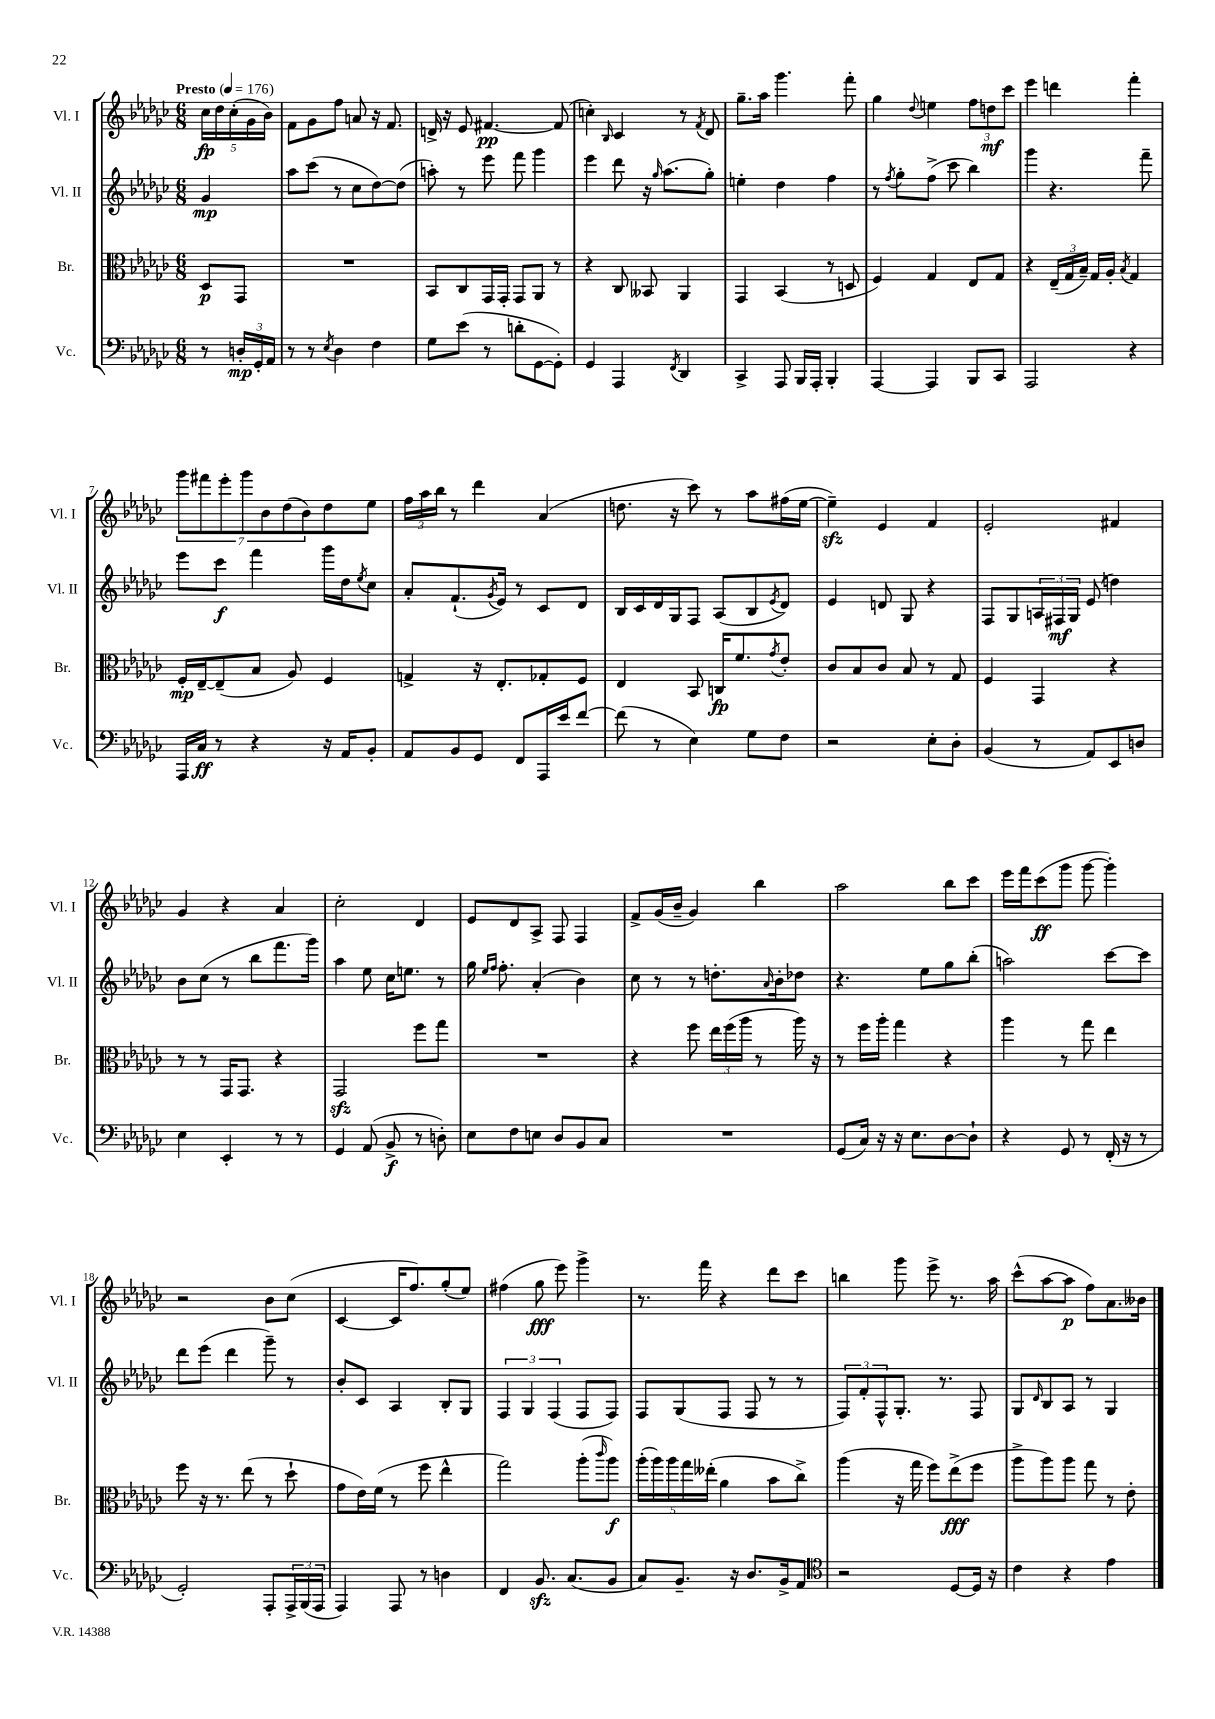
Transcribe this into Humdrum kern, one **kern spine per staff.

**kern	**dynam	**kern	**dynam	**kern	**dynam	**kern	**dynam
*part4	*part4	*part3	*part3	*part2	*part2	*part1	*part1
*staff4	*staff4	*staff3	*staff3	*staff2	*staff2	*staff1	*staff1
*I"Vc.	*	*I"Br.	*	*I"Vl. II	*	*I"Vl. I	*
*I'Vc.	*	*I'Br.	*	*I'Vl. II	*	*I'Vl. I	*
*clefF4	*	*clefC3	*	*clefG2	*	*clefG2	*
*k[b-e-a-d-g-c-]	*	*k[b-e-a-d-g-c-]	*	*k[b-e-a-d-g-c-]	*	*k[b-e-a-d-g-c-]	*
*M6/8	*	*M6/8	*	*M6/8	*	*M6/8	*
*MM176	*	*MM176	*	*MM176	*	*MM176	*
=	=	=	=	=	=	=	=
!	!	!	!	!	!	!LO:TX:a:B:t=Presto	!
8r	.	8D-/L	p	4g-/	mp	20cc-\LL	fp
.	.	.	.	.	.	20dd-\	.
.	.	.	.	.	.	(20cc-'\	.
24Dn'/LL	mp	8GG-/J	.	.	.	.	.
.	.	.	.	.	.	20g-\	.
24GG-'/	.	.	.	.	.	.	.
.	.	.	.	.	.	20b-\JJ)	.
24AA-/JJ	.	.	.	.	.	.	.
=1	=1	=1	=1	=1	=1	=1	=1
8r	.	2.r	.	8aa-\L	.	8f\L	.
8r	.	.	.	(8ccc-\J	.	8g-\	.
8qE-/	.	.	.	.	.	.	.
4D-\	.	.	.	8r	.	8ff\J	.
.	.	.	.	8cc-\L	.	8an/	.
4F\	.	.	.	[8dd-\)	.	16r	.
.	.	.	.	.	.	8.f/	.
.	.	.	.	(8dd-\J]	.	.	.
=2	=2	=2	=2	=2	=2	=2	=2
8G-\L	.	8BB-/L	.	8aan'\)	.	16dn^/	.
.	.	.	.	.	.	16r	.
(8e-\J	.	8C-/	.	8r	.	8e-/	.
8r	.	16GG-/L	.	8eee-\	.	[4.f#X/	pp
.	.	16GG-'/JJ	.	.	.	.	.
8dn'\L	.	8GG-/L	.	8fff\	.	.	.
[8GG-\	.	8AA-/J	.	4ggg-\	.	.	.
8GG-'\J])	.	8r	.	.	.	(8f#/]	.
=3	=3	=3	=3	=3	=3	=3	=3
4GG-/	.	4r	.	4eee-\	.	4ccn'\)	.
.	.	.	.	.	.	16qqB-/	.
4AAA-/	.	8C-/	.	8ddd-\	.	4c-/	.
.	.	8BB--X/	.	16r	.	.	.
.	.	.	.	16qqgg-/	.	.	.
.	.	.	.	(8.aa-\L	.	.	.
8qFF/	.	.	.	.	.	.	.
4DD-/	.	4AA-/	.	.	.	8r	.
.	.	.	.	.	.	8qf/	.
.	.	.	.	8gg-'\J)	.	8d-/	.
=4	=4	=4	=4	=4	=4	=4	=4
4CC-^/	.	4GG-/	.	4een'\	.	8.gg-~\L	.
.	.	.	.	.	.	16aa-\Jk	.
8AAA-/	.	(4BB-/	.	4dd-\	.	4.ggg-\	.
16BBB-/LL	.	.	.	.	.	.	.
16AAA-'/JJ	.	.	.	.	.	.	.
4BBB-'/	.	8r	.	4ff\	.	.	.
.	.	8Dn/	.	.	.	8fff'\	.
=5	=5	=5	=5	=5	=5	=5	=5
[4AAA-/	.	4F/)	.	8r	.	4gg-\	.
.	.	.	.	8qff/	.	.	.
.	.	.	.	8gg-'\L	.	.	.
.	.	.	.	.	.	8qqdd-/	.
4AAA-/]	.	4G-/	.	(8ff^\J	.	4een\	.
.	.	.	.	8ccc-\	.	.	.
8BBB-/L	.	8E-/L	.	4bb-\)	.	12ff\L	.
.	.	.	.	.	.	12ddn\	mf
8CC-/J	.	8G-/J	.	.	.	.	.
.	.	.	.	.	.	12ccc-\J	.
=6	=6	=6	=6	=6	=6	=6	=6
2AAA-/	.	4r	.	4ggg-\	.	4eee-\	.
.	.	(24E-~/LL	.	4.r	.	4dddn\	.
.	.	24G-/	.	.	.	.	.
.	.	24B-~/JJ)	.	.	.	.	.
.	.	16G-/LL	.	.	.	.	.
.	.	16A-'/JJ	.	.	.	.	.
.	.	8qB-/	.	.	.	.	.
4r	.	4G-/	.	.	.	4fff'\	.
.	.	.	.	8fff~\	.	.	.
!!LO:LB:g=z
=7	=7	=7	=7	=7	=7	=7	=7
16AAA-/LL	.	16F'/LL	mp	8eee-\L	.	14ggg-\L	.
16C-/JJ	ff	[16E-~/J	.	.	.	.	.
.	.	.	.	.	.	14fff#X\	.
8r	.	(8E-~/]	.	8ccc-\J	f	.	.
.	.	.	.	.	.	14eee-'\	.
.	.	.	.	.	.	14ggg-\	.
4r	.	8B-/J	.	4fff\	.	.	.
.	.	.	.	.	.	14b-\	.
.	.	.	.	.	.	(14dd-\	.
.	.	8A-/)	.	.	.	.	.
.	.	.	.	.	.	14b-\)	.
16r	.	4F/	.	16ggg-\LL	.	8dd-\	.
16AA-/KL	.	.	.	16dd-\J	.	.	.
.	.	.	.	8qee-/	.	.	.
8BB-'/J	.	.	.	8cc-\J	.	8ee-\J	.
=8	=8	=8	=8	=8	=8	=8	=8
8AA-/L	.	4Gn^/	.	8a-'/L	.	24ff\LL	.
.	.	.	.	.	.	24aa-\	.
.	.	.	.	.	.	24bb-\JJ	.
8BB-/	.	.	.	(8.f`/	.	8r	.
8GG-/J	.	16r	.	.	.	4ddd-\	.
.	.	.	.	8qg-/	.	.	.
.	.	8.E-'/L	.	16e-/Jk)	.	.	.
8FF/L	.	.	.	8r	.	.	.
16AAA-/L	.	8G-X'/	.	8c-/L	.	(4a-/	.
16e-/J	.	.	.	.	.	.	.
[8f/J	.	8F/J	.	8d-/J	.	.	.
=9	=9	=9	=9	=9	=9	=9	=9
(8f\]	.	4E-/	.	16B-/LL	.	8.ddn\	.
.	.	.	.	16c-/	.	.	.
8r	.	.	.	16d-/	.	.	.
.	.	.	.	16G-/J	.	16r	.
4E-\)	.	8BB-/	.	8F/J	.	8ccc-\)	.
.	.	16Cn/KL	fp	(8A-/L	.	8r	.
.	.	8.f/	.	.	.	.	.
8G-\L	.	.	.	8B-/	.	8aa-\L	.
.	.	8qg-/	.	8qe-/	.	.	.
8F\J	.	8e-'/J	.	8d-/J)	.	(16ff#X\L	.
.	.	.	.	.	.	[16ee-\JJ	.
=10	=10	=10	=10	=10	=10	=10	=10
2r	.	8c-/L	.	4e-/	.	4ee-zz~\])	.
.	.	8B-/	.	.	.	.	.
.	.	8c-/J	.	8dn/	.	4e-/	.
.	.	8B-/	.	8G-/	.	.	.
8E-'\L	.	8r	.	4r	.	4f/	.
8D-'\J	.	8G-/	.	.	.	.	.
=11	=11	=11	=11	=11	=11	=11	=11
(4BB-/	.	4F/	.	8F/L	.	2e-'/	.
.	.	.	.	8G-/	.	.	.
8r	.	4GG-/	.	24An/L	.	.	.
.	.	.	.	24F#X/	mf	.	.
.	.	.	.	24G-/JJ	.	.	.
8AA-/L)	.	.	.	(8e-/	.	.	.
8EE-/	.	4r	.	4ddn\)	.	4f#X/	.
8Dn/J	.	.	.	.	.	.	.
!!LO:LB:g=z
=12	=12	=12	=12	=12	=12	=12	=12
4E-\	.	8r	.	8b-\L	.	4g-/	.
.	.	8r	.	(8cc-\J	.	.	.
4EE-'/	.	16GG-/KL	.	8r	.	4r	.
.	.	8.GG-/J	.	.	.	.	.
.	.	.	.	8bb-\L	.	.	.
8r	.	4r	.	8.fff\	.	4a-/	.
8r	.	.	.	.	.	.	.
.	.	.	.	16ggg-\Jk)	.	.	.
=13	=13	=13	=13	=13	=13	=13	=13
4GG-/	.	2GG-zz/	.	4aa-\	.	2cc-'\	.
(8AA-/	.	.	.	8ee-\	.	.	.
8BB-^/	f	.	.	16cc-\KL	.	.	.
.	.	.	.	8.een\J	.	.	.
8r	.	8ff\L	.	.	.	4d-/	.
8Dn'\)	.	8gg-\J	.	8r	.	.	.
=14	=14	=14	=14	=14	=14	=14	=14
8E-\L	.	2.r	.	16gg-\	.	8e-/L	.
.	.	.	.	16qqee-/LL	.	.	.
.	.	.	.	16qqff/JJ	.	.	.
.	.	.	.	8.ff'\	.	.	.
8F\	.	.	.	.	.	8d-/	.
8En\J	.	.	.	(4a-'/	.	8A-^/J	.
8D-/L	.	.	.	.	.	8F/	.
8BB-/	.	.	.	4b-\)	.	4F/	.
8C-/J	.	.	.	.	.	.	.
=15	=15	=15	=15	=15	=15	=15	=15
2.r	.	4r	.	8cc-\	.	8f^/L	.
.	.	.	.	8r	.	(16g-/L	.
.	.	.	.	.	.	16b-~/JJ	.
.	.	8ff\	.	8r	.	4g-/)	.
.	.	24ee-\LL	.	8.ddn'\L	.	.	.
.	.	(24ff\	.	.	.	.	.
.	.	24aa-\JJ	.	.	.	.	.
.	.	8r	.	.	.	4bb-\	.
.	.	.	.	16qqa-/	.	.	.
.	.	.	.	16b-'\k	.	.	.
.	.	16aa-\)	.	8dd-X\J	.	.	.
.	.	16r	.	.	.	.	.
=16	=16	=16	=16	=16	=16	=16	=16
(8GG-/L	.	8r	.	4.r	.	2aa-\	.
16C-/Jk)	.	16ff\LL	.	.	.	.	.
16r	.	16aa-'\JJ	.	.	.	.	.
16r	.	4gg-\	.	.	.	.	.
8.E-\L	.	.	.	.	.	.	.
.	.	.	.	8ee-\L	.	.	.
[8D-\	.	4r	.	8gg-\	.	8bb-\L	.
8D-`\J]	.	.	.	(8bb-'\J	.	8ccc-\J	.
=17	=17	=17	=17	=17	=17	=17	=17
4r	.	4aa-\	.	2aan\)	.	16eee-\LL	.
.	.	.	.	.	.	16fff\J	.
.	.	.	.	.	.	(8ccc-\	ff
8GG-/	.	8r	.	.	.	8ggg-\J	.
8r	.	8gg-\	.	.	.	[8ggg-\	.
(16FF'/	.	4ee-\	.	[8ccc-\L	.	4ggg-'\])	.
16r	.	.	.	.	.	.	.
8r	.	.	.	8ccc-\J]	.	.	.
!!LO:LB:g=z
=18	=18	=18	=18	=18	=18	=18	=18
2GG-'/)	.	8ff\	.	8ddd-\L	.	2r	.
.	.	16r	.	(8eee-\J	.	.	.
.	.	8.r	.	.	.	.	.
.	.	.	.	4ddd-\	.	.	.
.	.	(8ee-\	.	.	.	.	.
8AAA-'/L	.	8r	.	8ggg-~\)	.	8b-\L	.
24AAA-^/L	.	8dd-`\	.	8r	.	(8cc-\J	.
(24BBB-/	.	.	.	.	.	.	.
24AAA-/JJ	.	.	.	.	.	.	.
=19	=19	=19	=19	=19	=19	=19	=19
4AAA-/)	.	8g-\L	.	8b-'/L	.	[4c-/	.
.	.	16e-\L)	.	8c-/J	.	.	.
.	.	(16f\JJ	.	.	.	.	.
8AAA-/	.	8r	.	4A-/	.	16c-/KL]	.
.	.	.	.	.	.	8.ff/)	.
8r	.	8ff\	.	.	.	.	.
4Dn\	.	4ee-^^\	.	8B-'/L	.	(8gg-'/	.
.	.	.	.	8G-/J	.	8ee-/J)	.
=20	=20	=20	=20	=20	=20	=20	=20
4FF/	.	2gg-\)	.	6F/	.	(4ff#X\	.
.	.	.	.	6G-/	.	.	.
8.BB-zz/	.	.	.	.	.	8gg-\	fff
.	.	.	.	(6F/	.	.	.
.	.	.	.	.	.	8eee-\)	.
(8.C-/L	.	.	.	.	.	.	.
.	.	(8aa-'\L	.	8F/L	.	4ggg-^\	.
.	.	16qqccc-/	.	.	.	.	.
8BB-/J	.	8aa-\J)	f	8F/J)	.	.	.
=21	=21	=21	=21	=21	=21	=21	=21
8C-/L)	.	(20aa-'\LL	.	8F/L	.	8.r	.
.	.	20aa-\)	.	.	.	.	.
.	.	20aa-\	.	.	.	.	.
8.BB-~/J	.	.	.	(8G-/	.	.	.
.	.	20gg-\	.	.	.	.	.
.	.	.	.	.	.	16fff\	.
.	.	(20ee--X'\JJ	.	.	.	.	.
.	.	4a-\	.	8F/J	.	4r	.
16r	.	.	.	.	.	.	.
8.D-/L	.	.	.	8F/	.	.	.
.	.	8b-\L	.	8r	.	8ddd-\L	.
16BB-^/k	.	.	.	.	.	.	.
8AA-/J	.	8cc-^\J)	.	8r	.	8ccc-\J	.
=22	=22	=22	=22	=22	=22	=22	=22
*clefC4	*	*	*	*	*	*	*
2r	.	(4aa-\	.	12F/L)	.	4bbn\	.
.	.	.	.	12f'/	.	.	.
.	.	.	.	12F^^/	.	.	.
.	.	16r	.	8.G-'/J	.	8ggg-\	.
.	.	16gg-\	.	.	.	.	.
.	.	8ff\L)	.	.	.	8eee-^\	.
.	.	.	.	8.r	.	.	.
[8D-/L	.	(8ee-^\	fff	.	.	8.r	.
16D-/Jk]	.	8ff\J	.	8F/	.	.	.
16r	.	.	.	.	.	16aa-\	.
=23	=23	=23	=23	=23	=23	=23	=23
4c-\	.	8aa-^\L	.	8G-/L	.	(8ccc-^^\L	.
.	.	.	.	16qqd-/	.	.	.
.	.	8aa-\)	.	8B-/	.	[8aa-\	.
4r	.	8aa-\J	.	8A-/J	.	8aa-\J]	p
.	.	8gg-\	.	8r	.	8ff\L)	.
4e-\	.	8r	.	4G-/	.	8.a-\	.
.	.	8e-'\	.	.	.	.	.
.	.	.	.	.	.	16b--X\Jk	.
==	==	==	==	==	==	==	==
*-	*-	*-	*-	*-	*-	*-	*-
